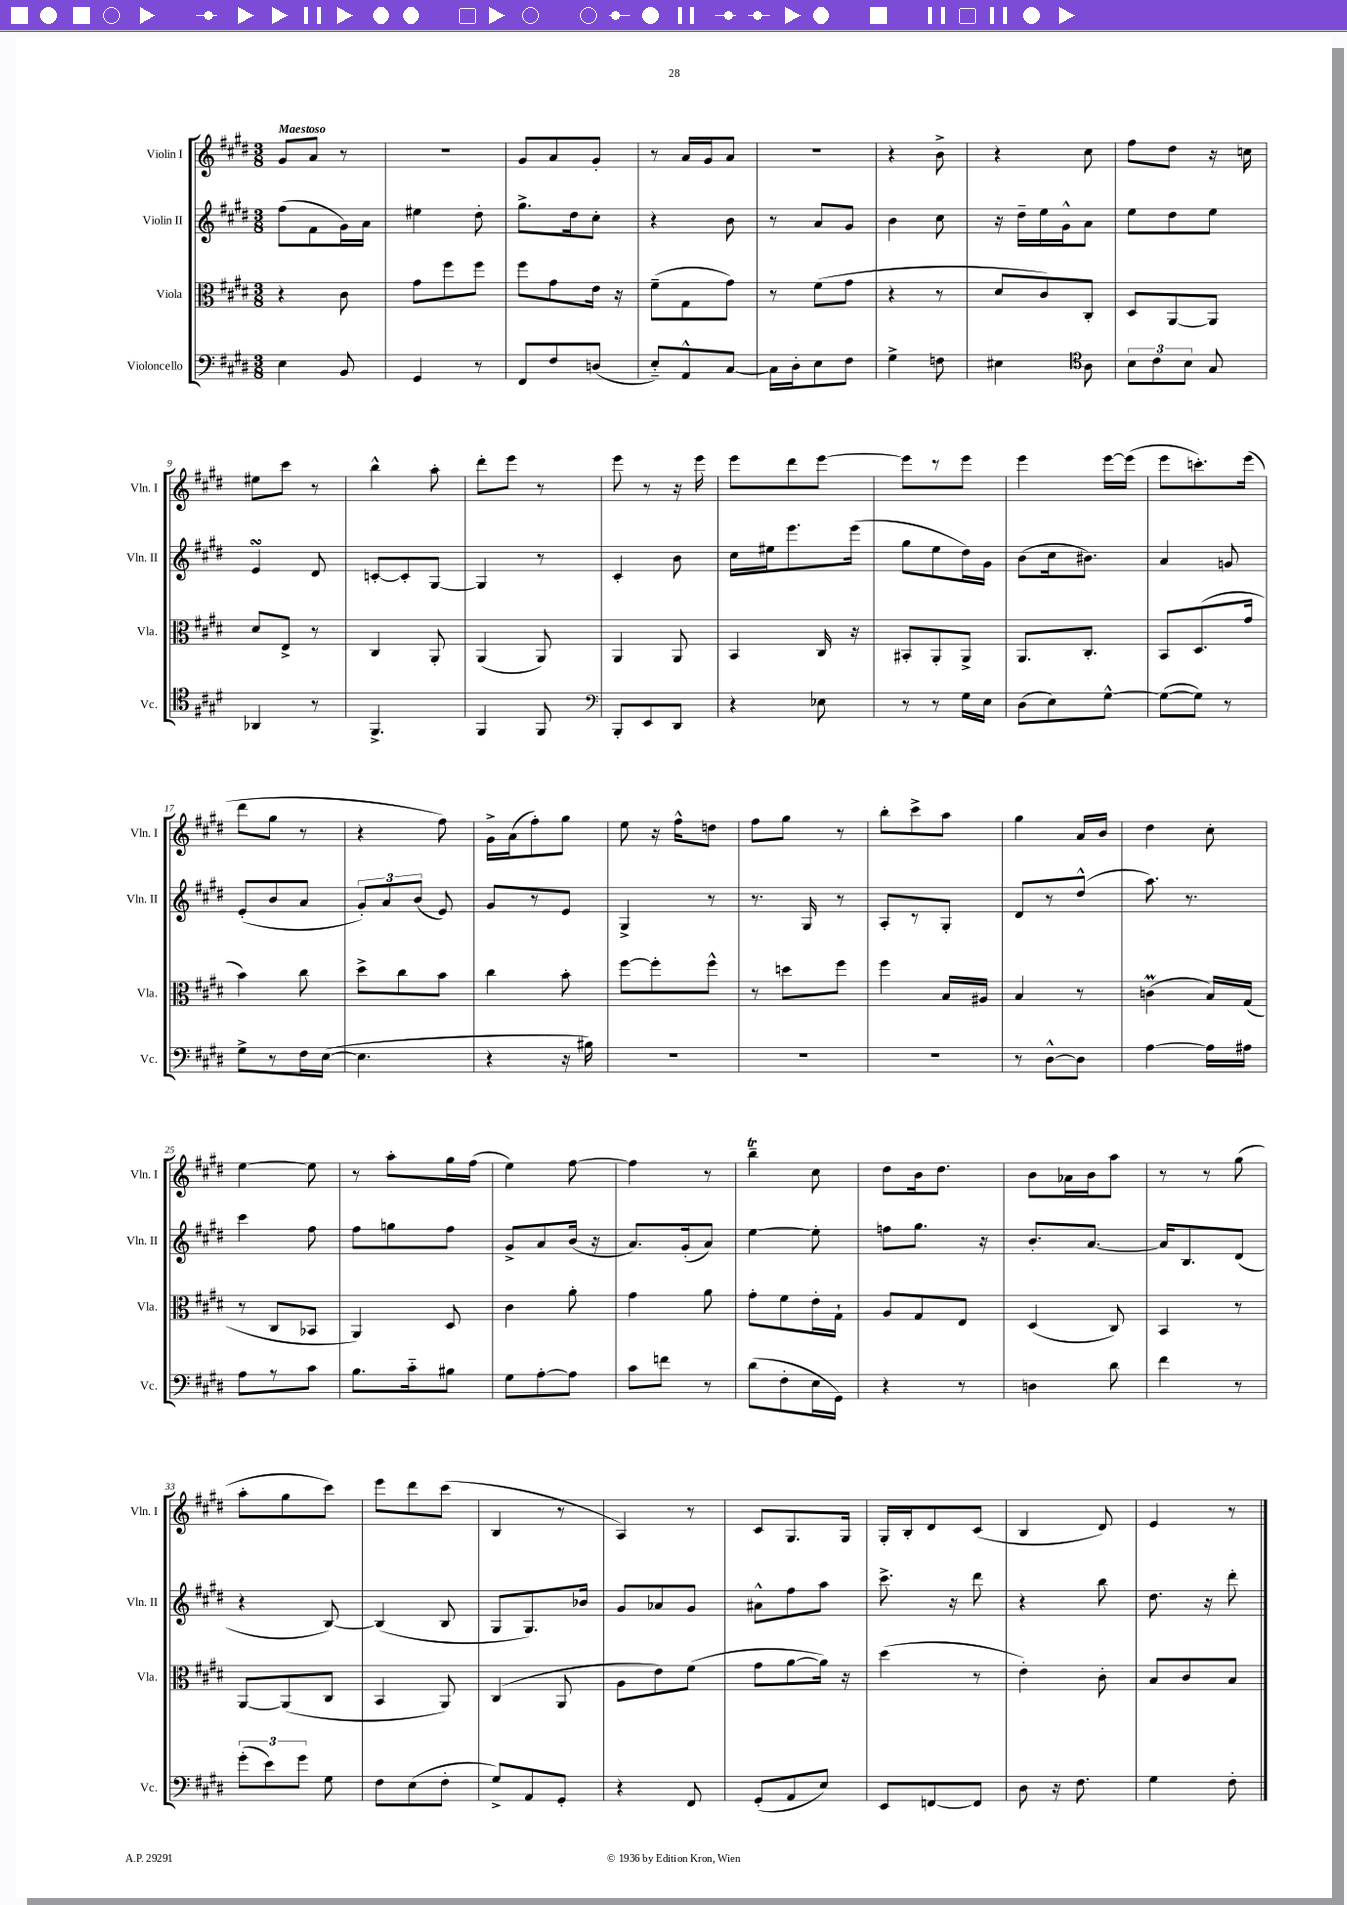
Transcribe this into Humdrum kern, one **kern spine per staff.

**kern	**kern	**kern	**kern
*part4	*part3	*part2	*part1
*staff4	*staff3	*staff2	*staff1
*I"Violoncello	*I"Viola	*I"Violin II	*I"Violin I
*I'Vc.	*I'Vla.	*I'Vln. II	*I'Vln. I
*clefF4	*clefC3	*clefG2	*clefG2
*k[f#c#g#d#]	*k[f#c#g#d#]	*k[f#c#g#d#]	*k[f#c#g#d#]
*M3/8	*M3/8	*M3/8	*M3/8
=1	=1	=1	=1
!	!	!	!LO:TX:a:B:t=Maestoso
4E\	4r	(8ff#\L	8g#/L
.	.	8f#\	8a/J
8BB/	8c#\	16g#\L)	8r
.	.	16a\JJ	.
=2	=2	=2	=2
4GG#/	8g#\L	4ee#X\	4.r
.	8ff#\	.	.
8r	8ff#\J	8dd#'\	.
=3	=3	=3	=3
8FF#/L	8ff#\L	8.gg#^\L	8g#/L
8F#/	8g#\	.	8a/
.	.	16dd#\k	.
(8Dn/J	16e\Jk	8cc#'\J	8g#'/J
.	16r	.	.
=4	=4	=4	=4
8E/L)	(8f#~\L	4r	8r
8AA^^/	8G#\	.	16a/LL
.	.	.	16g#/J
[8C#/J	8g#\J)	8b\	8a/J
=5	=5	=5	=5
16C#\LL]	8r	8r	4.r
16D#'\J	.	.	.
8E\	(8f#\L	8a/L	.
8F#\J	8g#\J	8g#/J	.
=6	=6	=6	=6
4G#^\	4r	4b\	4r
8Fn\	8r	8cc#\	8b^\
=7	=7	=7	=7
4E#X\	8d#/L	16r	4r
.	.	16dd#~\LL	.
.	8c#/)	16ee\	.
.	.	16g#^^\J	.
*clefC4	*	*	*
8A\	8C#'/J	8a\J	8cc#\
=8	=8	=8	=8
12B\L	8D#/L	8ee\L	8ff#\L
12c#\	.	.	.
.	[8AA/	8dd#\	8dd#\J
12B\J	.	.	.
8G#/	8AA/J]	8ee\J	16r
.	.	.	16ccn\
!!LO:LB:g=z
=9	=9	=9	=9
4AA-X/	8d#/L	4esSSs/	8ee#X\L
.	8E^/J	.	8ccc#\J
8r	8r	8d#/	8r
=10	=10	=10	=10
4.FF#^/	4C#/	[8cn'/L	4bb^^\
.	.	8c'/]	.
.	8AA'/	[8G#/J	8aa'\
=11	=11	=11	=11
4FF#/	(4AA/	4G#/]	8ddd#'\L
.	.	.	8eee\J
8FF#/	8AA/)	8r	8r
=12	=12	=12	=12
*clefF4	*	*	*
8BBB'/L	4AA/	4c#'/	8eee\
8EE/	.	.	8r
8DD#/J	8AA/	8b\	16r
.	.	.	16eee\
=13	=13	=13	=13
4r	4BB/	16cc#\LL	8eee\L
.	.	16ee#X\J	.
.	.	8.eee\	8ddd#\
8E-X\	16C#/	.	[8eee\J
.	16r	(16eee\Jk	.
=14	=14	=14	=14
8r	8BB#X'/L	8gg#\L	8eee\L]
8r	8AA'/	8ee\	8r
16G#\LL	8AA^/J	16dd#\L)	8eee\J
16E\JJ	.	16g#\JJ	.
=15	=15	=15	=15
(8D#\L	8.AA/L	(8b\L	4eee\
8E\)	.	16cc#\k	.
.	8.C#'/J	8.b#X\J)	.
[8G#^^\J	.	.	[16eee\LL
.	.	.	(16eee\JJ]
=16	=16	=16	=16
(8G#\L_	8BB/L	4a/	8eee\L
8G#\J])	(8.D#/	.	8.cccn'\)
8r	.	8gn/	.
.	16g#/Jk	.	(16eee\Jk
!!LO:LB:g=z
=17	=17	=17	=17
8G#^\L	4b\)	(8e'/L	8ddd#\L
8r	.	8b/	8gg#\J
16F#\L	8cc#\	8a/J	8r
([16E\JJ	.	.	.
=18	=18	=18	=18
4.E\]	8dd#^\L	12g#'/L)	4r
.	.	12a/	.
.	8cc#\	.	.
.	.	(12b/J	.
.	8b\J	8e/)	8ff#\)
=19	=19	=19	=19
4r	4cc#\	8g#/L	16g#^\LL
.	.	.	(16a\J
.	.	8r	8ff#'\)
16r	8b'\	8e/J	8gg#\J
16B#X\)	.	.	.
=20	=20	=20	=20
4.r	[8ff#\L	4G#^/	8ee\
.	8ff#'\]	.	16r
.	.	.	16ff#^^\KL
.	8ff#^^\J	8r	8ddn\J
=21	=21	=21	=21
4.r	8r	8.r	8ff#\L
.	8ddn\L	.	8gg#\J
.	.	16G#/	.
.	8ff#\J	8r	8r
=22	=22	=22	=22
4.r	4ff#\	8A'/L	8bb'\L
.	.	8r	8ccc#^\
.	16B/LL	8G#'/J	8aa\J
.	16A#X/JJ	.	.
=23	=23	=23	=23
8r	4B/	8d#/L	4gg#\
[8D#^^\L	.	8r	.
8D#\J]	8r	(8dd#^^/J	16a/LL
.	.	.	16b/JJ
=24	=24	=24	=24
[4A\	(4cnM\	8.aa\)	4dd#\
.	.	8.r	.
16A\LL]	16B/LL)	.	8cc#'\
16A#X\JJ	(16G#/JJ	.	.
!!LO:LB:g=z
=25	=25	=25	=25
8A\L	8r	4ccc#\	[4ee\
8r	8C#/L	.	.
8c#\J	8BB-X/J	8ff#\	8ee\]
=26	=26	=26	=26
8.B\L	4AA/)	8ff#\L	8r
.	.	8ggn\	8aa'\L
16c#\k	.	.	.
8B#X\J	8D#/	8ff#\J	16gg#\L
.	.	.	(16ff#\JJ
=27	=27	=27	=27
8G#\L	4c#\	8g#^/L	4ee\)
[8A'\	.	8a/	.
8A\J]	8a'\	(16b/Jk	[8ff#\
.	.	16r	.
=28	=28	=28	=28
8c#\L	4g#\	8.a/L)	4ff#\]
8fn\J	.	.	.
.	.	(16g#'/k	.
8r	8a\	8a/J)	8r
=29	=29	=29	=29
(8d#\L	8g#'\L	[4ee\	4bbT~\
8F#'\	8f#\	.	.
16E\L	16e'\L	8ee'\]	8cc#\
16GG#\JJ)	16G#`\JJ	.	.
=30	=30	=30	=30
4r	8A/L	8ffn\L	8dd#\L
.	8G#/	8.gg#\J	16b\k
.	.	.	8.dd#\J
8r	8E/J	.	.
.	.	16r	.
=31	=31	=31	=31
4Dn\	(4D#/	8.b'/L	8b\L
.	.	.	16a-X\L
.	.	[8.a/J	16b\J
8d#\	8C#/)	.	8aa\J
=32	=32	=32	=32
4f#\	4BB/	16a/KL]	8r
.	.	8.B/	.
.	.	.	8r
8r	8r	(8d#/J	(8gg#\
!!LO:LB:g=z
=33	=33	=33	=33
(12g#'\L	[8AA/L	4r	8aa'\L
12e\)	.	.	.
.	(8AA/]	.	8gg#\
12g#\J	.	.	.
8G#\	8C#/J	[8B/)	8ccc#\J)
=34	=34	=34	=34
8F#\L	4BB/	(4B/]	8eee\L
(8E\	.	.	8ddd#\
8F#'\J	8AA/)	8B/	(8ccc#\J
=35	=35	=35	=35
8G#^/L)	(4C#/	8G#/L	4B/
8AA/	.	8.G#/)	.
8GG#'/J	8AA/	.	8r
.	.	16b-X/Jk	.
=36	=36	=36	=36
4r	8A\L	8g#/L	4A/)
.	8e\)	8a-X/	.
8FF#/	(8f#\J	8g#/J	8r
=37	=37	=37	=37
(8GG#'/L	8g#\L	8a#X^^\L	8c#/L
8AA/	[8a\	8ff#\	8.G#/
8E/J)	16a\Jk])	8aa\J	.
.	16r	.	16G#/Jk
=38	=38	=38	=38
8EE/L	(4dd#\	8.ccc#^\	16G#'/LL
.	.	.	16B'/J
[8FFn/	.	.	8d#/
.	.	16r	.
8FF/J]	8r	8ddd#\	(8c#/J
=39	=39	=39	=39
8D#\	4e'\)	4r	4B/
16r	.	.	.
8.F#\	.	.	.
.	8c#'\	8bb\	8d#/)
=40	=40	=40	=40
4G#\	8B/L	8.dd#\	4e/
.	8c#/	.	.
.	.	16r	.
8F#'\	8B/J	8ddd#'\	8r
==	==	==	==
*-	*-	*-	*-
